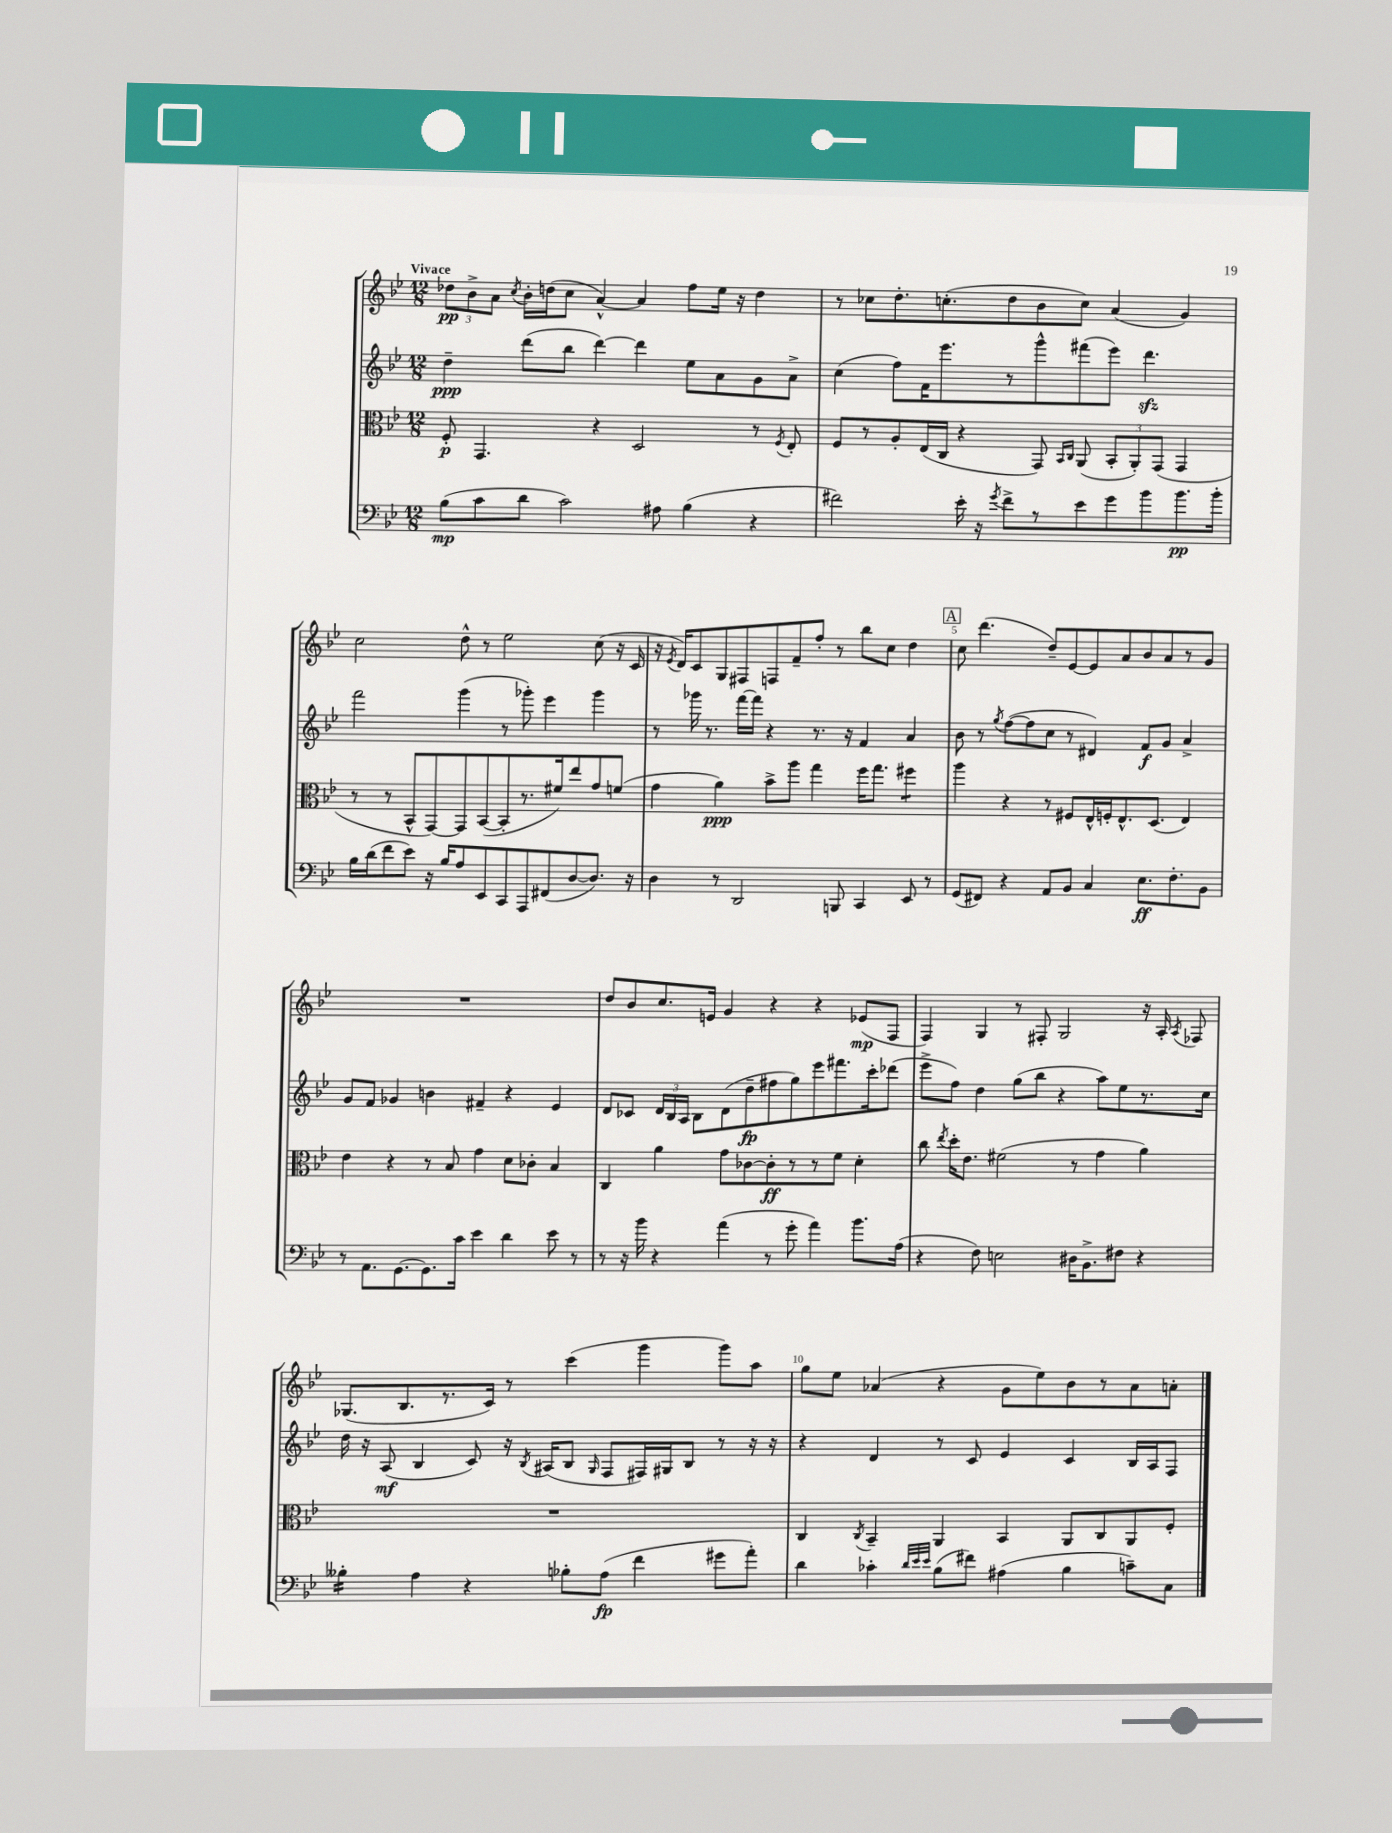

**kern	**kern	**kern	**kern
*staff4	*staff3	*staff2	*staff1
*clefF4	*clefC3	*clefG2	*clefG2
*k[b-e-]	*k[b-e-]	*k[b-e-]	*k[b-e-]
*M12/8	*M12/8	*M12/8	*M12/8
(8B-	8F'	4dd~	12dd-
.	.	.	12b-^
8c	4.GG	.	.
.	.	.	12a
.	.	.	8qcc
8d	.	(8ddd	16b-'
.	.	.	(16dd
2c)	.	8bb-	8cc
.	4r	[4ddd)	[4a^^)
.	2D	4ddd]	4a]
8A#	.	.	.
(4B-	.	8ee-	8ff
.	.	8a	16ee-
.	.	.	16r
4r	8r	8g	4dd
.	8qF	.	.
.	8E-'	8a^	.
=	=	=	=
2f#)	8F	(4cc	8r
.	8r	.	8cc-
.	8A'	8ff)	8.dd'
.	(16E-	16f	.
.	16C	8.eee-	(8.cc'
16e-'	4r	.	.
16r	.	.	.
8qg	.	.	.
8f#^	.	8r	8dd
8r	8GG)	8ggg^^	8b-
.	16qqBB-	.	.
.	16qqC	.	.
8e-	(8AA	(8fff#	8cc)
8g	12BB-'	8eee-)	(4a
.	12AA')	.	.
8b-	.	4.ddd	.
.	(12GG	.	.
8.b-	4GG	.	4g)
16b-'	.	.	.
=	=	=	=
16B-	8r	2fff	2cc
(16d	.	.	.
8f	8r	.	.
8e-)	8BB-^^	.	.
16r	[8GG)	.	.
16B-	.	.	.
8A	8GG]	(4ggg	8dd^^
8EE-	([8BB-	.	8r
8CC	8BB-']	8r	2ee-
8AAA	8.r	8ggg-')	.
(8FF#	.	4eee-	.
.	16f#)	.	.
[8D	8ee-	.	.
8.D])	8g	4ggg-	(8cc
.	(8f	.	16r
16r	.	.	16c
=	=	=	=
4D	4g	8r	16r
.	.	.	8qe-
.	.	.	16d)
.	.	16ggg-	8c
.	.	8.r	.
8r	4a)	.	8G
2DD	.	[16fff	8F#
.	.	16fff]	.
.	8b-^	4r	8F
.	8aa	.	8f~
.	4gg	8.r	8ff'
8BBB	.	.	8r
.	.	16r	.
4CC	16ff	4f	8bb-
.	8.gg	.	.
.	.	.	8cc
8EE-	4ff#	4a	4dd
8r	.	.	.
=	=	=	=
(8GG	4aa	8b-	8cc
8FF#)	.	8r	(4.ddd
.	.	8qgg	.
4r	4r	([8ff	.
.	.	8ff]	.
8AA	8r	8cc	8dd~)
8BB-	8F#	8r	[8e-
4C	16E-^^	4d#)	8e-]
.	16F'	.	.
.	8.E-^^	.	8a
8.E-	.	8f	8b-
.	(8.D	.	.
.	.	8g	8a
8.F'	.	.	.
.	4E-)	4a^	8r
8BB-	.	.	8g
=	=	=	=
8r	4e-	8g	1.r
8.AA	.	8f	.
.	4r	4g-	.
[8.GG	.	.	.
8.GG]	8r	4b	.
.	8B-	.	.
16c	.	.	.
4e-	4g	4f#~	.
4d	8d	4r	.
.	8c-'	.	.
8e-	4B-	4e-	.
8r	.	.	.
=	=	=	=
8r	4C	8d	8dd
16r	.	8c-	8b-
16b-	.	.	.
4r	4a	24d	8.cc
.	.	24B-	.
.	.	24A	.
.	.	8B-	.
.	.	.	16e
(4a	8g	(8d	4g
.	[8c-	8dd~	.
8r	8c-']	8ff#	4r
8g'	8r	8gg)	.
4a)	8r	8eee-	4r
.	8f	8.fff#	.
8.b-	4d'	.	(8e-
.	.	16ccc'	.
.	.	(8ddd-	8F
(16A	.	.	.
=	=	=	=
4r	8cc	8eee-^	4F)
.	8qee-	.	.
.	16dd'	8ff)	.
.	8.e-	.	.
8F)	.	4dd	4G
2E	(2f#	.	.
.	.	(8gg	8r
.	.	8bb-	8F#'
.	.	4r	2G
16D#	8r	.	.
8.BB-^	.	.	.
.	4g	8aa)	.
8F#	.	8ee-	.
4r	4a)	8.r	16r
.	.	.	16A'
.	.	.	8qA
.	.	.	8F-
.	.	16cc	.
=	=	=	=
4B--'	1.r	16dd	(8.G-
.	.	16r	.
.	.	(8A	.
.	.	.	8.B-
4A	.	4B-	.
.	.	.	8.r
4r	.	8c)	.
.	.	.	16c)
.	.	16r	8r
.	.	8qB-	.
.	.	(16A#	.
8B-'	.	8B-	(4ccc
.	.	16qqG	.
(8A	.	8F	.
4f	.	16F#)	4ggg
.	.	16G#	.
.	.	8B-	.
8g#	.	8r	8ggg)
8a')	.	16r	8aa
.	.	16r	.
=	=	=	=
4d	4C	4r	8gg
.	.	.	8ee-
.	8qC	.	.
4c-'	4BB-~	4d	(4a-
32qqd	.	.	.
32qqe-	.	.	.
32qqe-	.	.	.
(8B-	4AA	8r	4r
8f#)	.	8c	.
(4A#	4BB-	4e-	8g
.	.	.	8ee-)
4B-	8AA	4c	8b-
.	8C	.	8r
8c~)	8AA	16B-	8a-
.	.	16A	.
8C	8F'	8F	8a'
==	==	==	==
*-	*-	*-	*-
